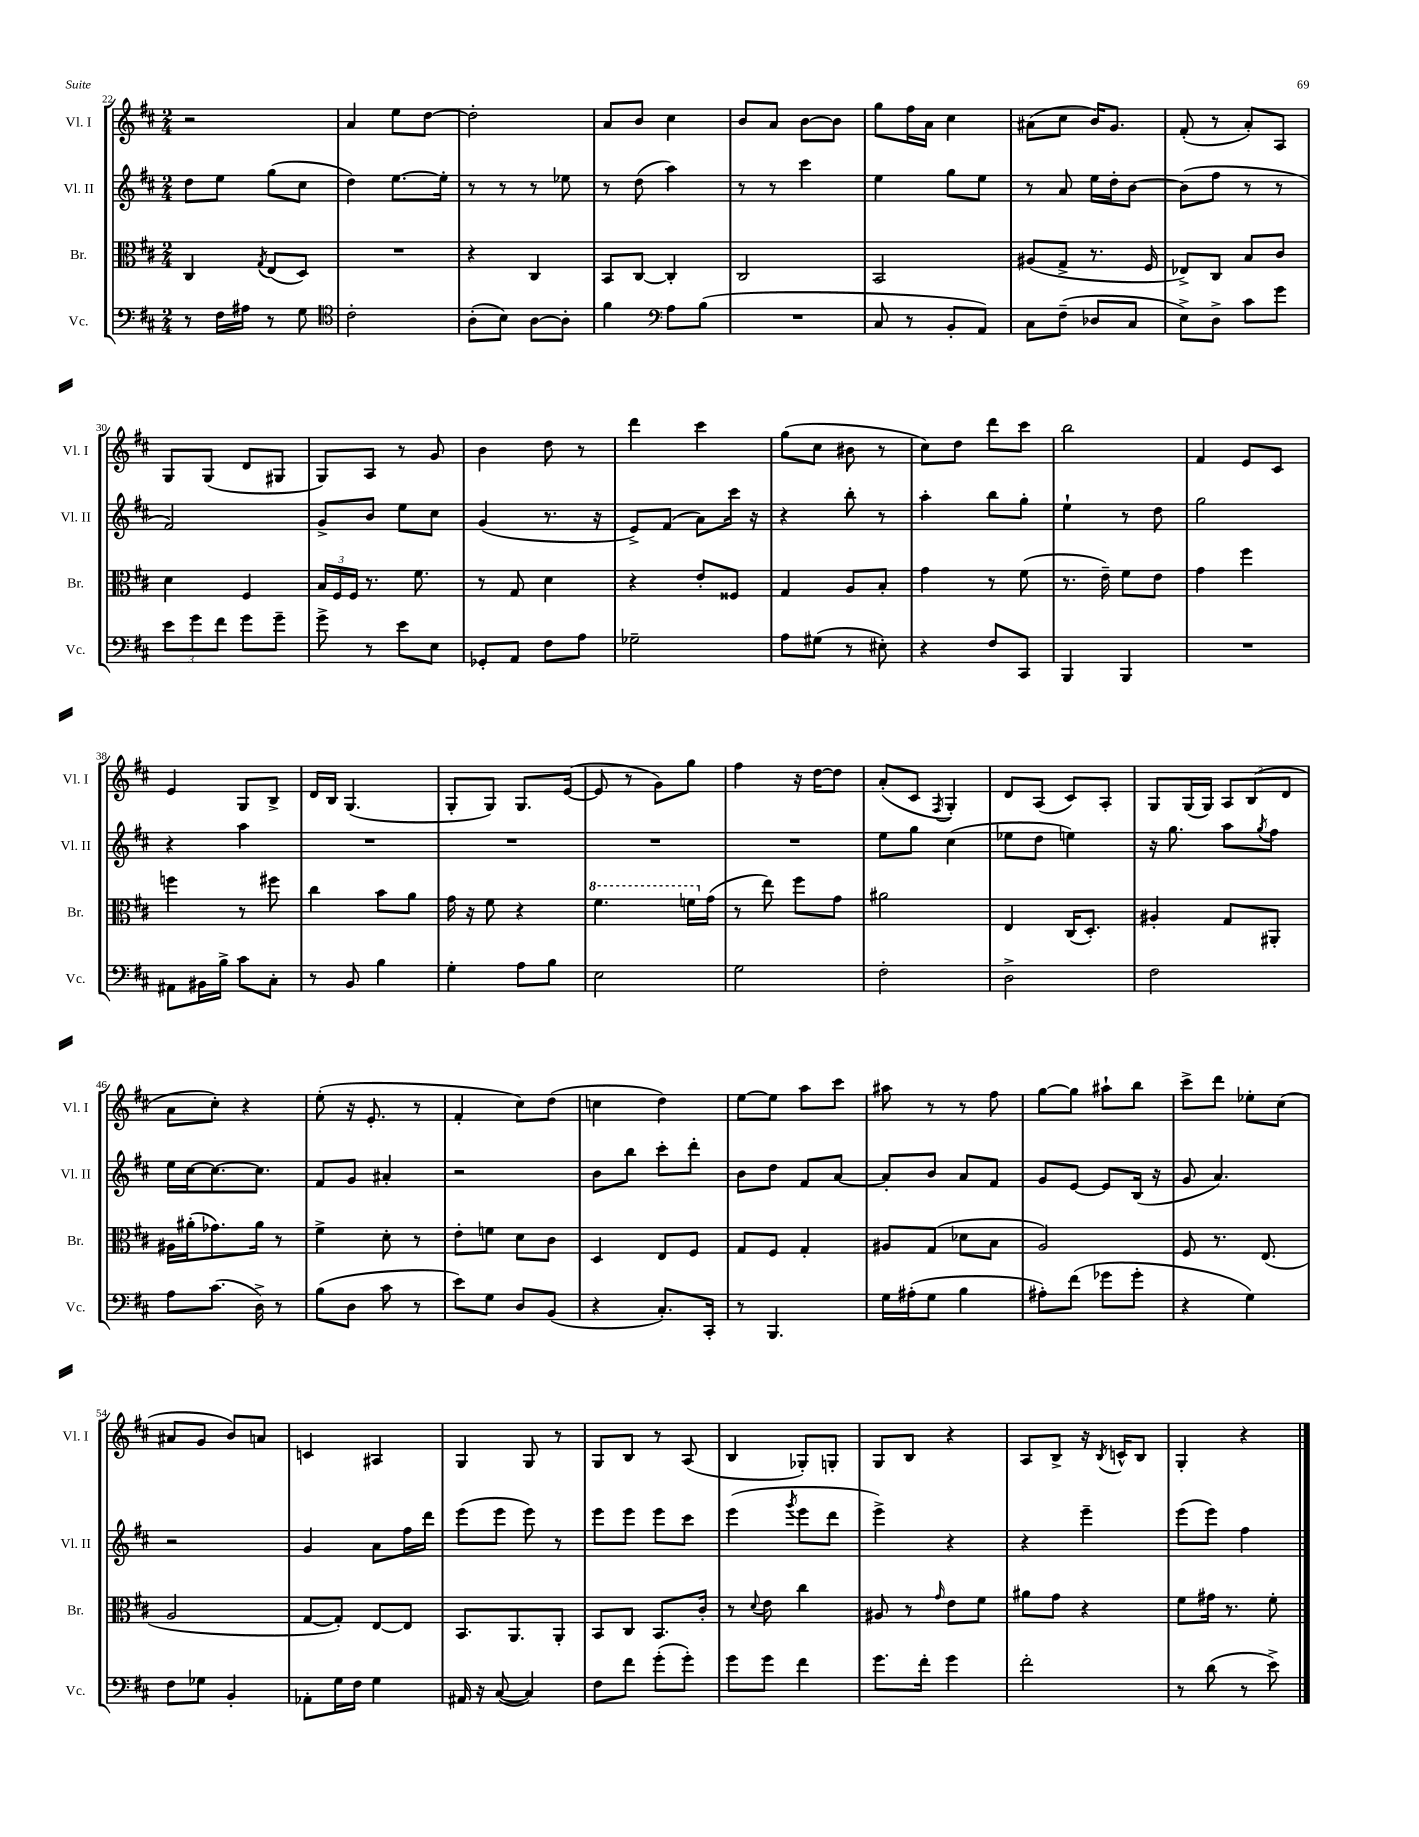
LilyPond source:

<<
\new StaffGroup <<
\new Staff = "s0" \with { instrumentName = "Vl. I" shortInstrumentName = "Vl. I" } {
    \clef treble \key d \major \numericTimeSignature \time 2/4
    r2 |
    a'4 e''8 d''8~ |
    d''2-. |
    a'8 b'8 cis''4 |
    b'8 a'8 b'8~ b'8 |
    g''8 fis''16 a'16 cis''4 |
    ais'8( cis''8 b'16) g'8. |
    fis'8-.( r8 a'8-.) a8 |
    g8 g8( d'8 gis8 |
    g8) a8 r8 g'8 |
    b'4 d''8 r8 |
    d'''4 cis'''4 |
    g''8( cis''8 bis'8 r8 |
    cis''8) d''8 d'''8 cis'''8 |
    b''2 |
    fis'4 e'8 cis'8 |
    e'4 g8 b8-> |
    d'16 b16 g4.( |
    g8-. g8) g8. e'16~( |
    e'8 r8 g'8) g''8 |
    fis''4 r16 d''16~ d''8 |
    a'8-.( cis'8 \acciaccatura { fis8 } g4-.) |
    d'8 a8( cis'8) a8-. |
    g8 g16( g16) \tuplet 3/2 { a8 b8( d'8 } |
    a'8 cis''8-.) r4 |
    e''8-.( r16 e'8.-. r8 |
    fis'4-. cis''8) d''8( |
    c''4 d''4) |
    e''8~ e''8 a''8 cis'''8 |
    ais''8 r8 r8 fis''8 |
    g''8~ g''8 ais''8-! b''8 |
    cis'''8-> d'''8 ees''8-. cis''8( |
    ais'8 g'8 b'8) a'8 |
    c'4 ais4 |
    g4 g8 r8 |
    g8 b8 r8 a8( |
    b4 ges8-.) g8-. |
    g8 b8 r4 |
    a8 b8-> r16 \acciaccatura { b8 } c'16-^ b8 |
    g4-. r4 \bar "|." |
}
\new Staff = "s1" \with { instrumentName = "Vl. II" shortInstrumentName = "Vl. II" } {
    \clef treble \key d \major \numericTimeSignature \time 2/4
    d''8 e''8 g''8( cis''8 |
    d''4) e''8.~ e''16-. |
    r8 r8 r8 ees''8 |
    r8 d''8( a''4) |
    r8 r8 cis'''4 |
    e''4 g''8 e''8 |
    r8 a'8 e''16 d''16-. b'8~ |
    b'8( fis''8 r8 r8 |
    fis'2) |
    g'8-> b'8 e''8 cis''8 |
    g'4( r8. r16 |
    e'8->) fis'8( a'8) cis'''16 r16 |
    r4 b''8-. r8 |
    a''4-. b''8 g''8-. |
    e''4-! r8 d''8 |
    g''2 |
    r4 a''4 |
    R2 |
    R2 |
    R2 |
    R2 |
    e''8 g''8 cis''4( |
    ees''8 d''8 e''4) |
    r16 g''8. a''8 \acciaccatura { g''8 } fis''8 |
    e''16 cis''16~ cis''8.~ cis''8. |
    fis'8 g'8 ais'4-. |
    r2 |
    b'8 b''8 cis'''8-. d'''8-. |
    b'8 d''8 fis'8 a'8~ |
    a'8-. b'8 a'8 fis'8 |
    g'8 e'8~ e'8 b16( r16 |
    g'8 a'4.) |
    r2 |
    g'4 a'8 fis''16 d'''16 |
    e'''8( e'''8 e'''8) r8 |
    e'''8 e'''8 e'''8 cis'''8 |
    e'''4( \acciaccatura { g'''8 } e'''8 d'''8 |
    e'''4->) r4 |
    r4 e'''4-- |
    e'''8( e'''8) fis''4 \bar "|." |
}
\new Staff = "s2" \with { instrumentName = "Br." shortInstrumentName = "Br." } {
    \clef alto \key d \major \numericTimeSignature \time 2/4
    cis4 \acciaccatura { g8 } e8( d8) |
    R2 |
    r4 cis4 |
    b,8 cis8~ cis4-. |
    cis2 |
    b,2 |
    ais8( g8-> r8. fis16 |
    ees8->) cis8 b8 cis'8 |
    d'4 fis4 |
    \tuplet 3/2 { b16 fis16 fis16 } r8. fis'8. |
    r8 g8 d'4 |
    r4 e'8-. fisis8 |
    g4 a8 b8-. |
    g'4 r8 fis'8( |
    r8. e'16--) fis'8 e'8 |
    g'4 fis''4 |
    f''4 r8 fis''8 |
    cis''4 b'8 a'8 |
    g'16 r16 fis'8 r4 |
    \ottava #1 fis''4. f''16 \ottava #0 g'16( |
    r8 e''8) fis''8 g'8 |
    ais'2 |
    e4 cis16( d8.-.) |
    ais4-. g8 ais,8-. |
    ais16 ais'16-.( ges'8.) ais'16 r8 |
    fis'4-> d'8-. r8 |
    e'8-. f'8 d'8 cis'8 |
    d4 e8 fis8 |
    g8 fis8 g4-. |
    ais8 g8( des'8 b8 |
    a2) |
    fis8 r8. e8.( |
    a2 |
    g8~ g8-.) e8~ e8 |
    b,8. a,8. a,8-. |
    b,8 cis8 b,8. cis'16-. |
    r8 \appoggiatura { d'8 } e'8 cis''4 |
    ais8 r8 \grace { g'16 } e'8 fis'8 |
    ais'8 g'8 r4 |
    fis'8 gis'16 r8. fis'8-. \bar "|." |
}
\new Staff = "s3" \with { instrumentName = "Vc." shortInstrumentName = "Vc." } {
    \clef bass \key d \major \numericTimeSignature \time 2/4
    r8 fis16 ais16 r8 g8 |
    \clef tenor cis'2-. |
    a8-.( b8) a8~ a8-. |
    fis'4 \clef bass a8 b8( |
    R2 |
    cis8 r8 b,8-. a,8) |
    cis8 fis8--( des8 cis8 |
    e8->) d8-> cis'8 g'8 |
    \tuplet 3/2 { e'8 g'8 fis'8 } g'8 g'8-- |
    g'8-> r8 e'8 e8 |
    ges,8-. a,8 fis8 a8 |
    ges2-- |
    a8 gis8( r8 eis8-.) |
    r4 fis8 cis,8 |
    b,,4 b,,4 |
    R2 |
    ais,8 bis,16 b16-> cis'8 cis8-. |
    r8 b,8 b4 |
    g4-. a8 b8 |
    e2 |
    g2 |
    fis2-. |
    d2-> |
    fis2 |
    a8 cis'8.( d16->) r8 |
    b8( d8 cis'8 r8 |
    e'8) g8 d8 b,8( |
    r4 cis8.-.) cis,16-. |
    r8 b,,4. |
    g16 ais16-.( g8 b4 |
    ais8-.) fis'8( ges'8 ges'8-. |
    r4 g4) |
    fis8 ges8 b,4-. |
    aes,8-. g16 fis16 g4 |
    ais,16 r16 cis8~( cis4) |
    fis8 fis'8 g'8-.( g'8-.) |
    g'8 g'8 fis'4 |
    g'8. fis'16-. g'4 |
    fis'2-. |
    r8 d'8( r8 e'8->) \bar "|." |
}
>>
>>
\layout { \context { \Score currentBarNumber = #22 } }
